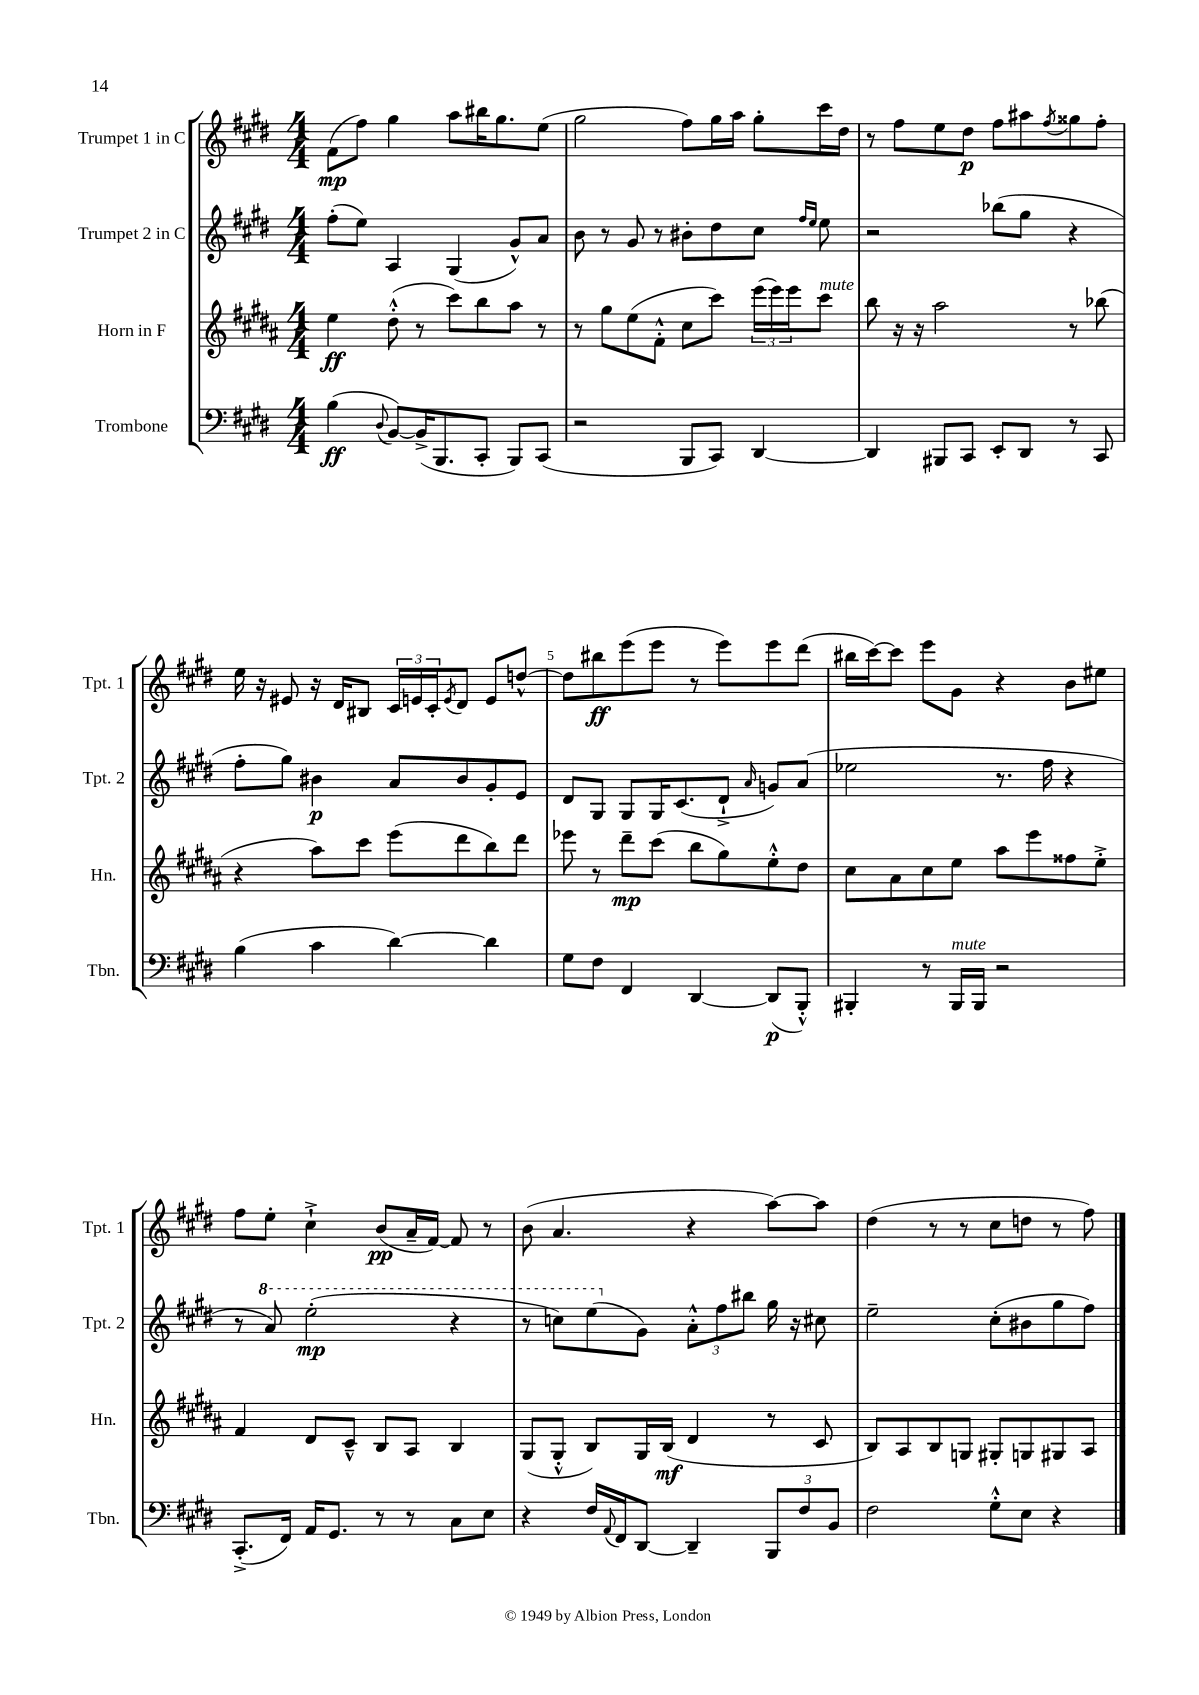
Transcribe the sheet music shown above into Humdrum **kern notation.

**kern	**dynam	**kern	**dynam	**kern	**dynam	**kern	**dynam
*part4	*part4	*part3	*part3	*part2	*part2	*part1	*part1
*staff4	*staff4	*staff3	*staff3	*staff2	*staff2	*staff1	*staff1
*I"Trombone	*	*I"Horn in F	*	*I"Trumpet 2 in C	*	*I"Trumpet 1 in C	*
*I'Tbn.	*	*I'Hn.	*	*I'Tpt. 2	*	*I'Tpt. 1	*
*clefF4	*	*clefG2	*	*clefG2	*	*clefG2	*
*k[f#c#g#d#]	*	*k[f#c#g#d#a#]	*	*k[f#c#g#d#]	*	*k[f#c#g#d#]	*
*M4/4	*	*M4/4	*	*M4/4	*	*M4/4	*
=1	=1	=1	=1	=1	=1	=1	=1
(4B\	ff	4ee\	ff	(8ff#'\L	.	(8f#\L	mp
.	.	.	.	8ee\J)	.	8ff#\J)	.
8qqD#/	.	.	.	.	.	.	.
[8BB/L)	.	(8dd#'^^\	.	4A/	.	4gg#\	.
(16BB^/K]	.	8r	.	.	.	.	.
8.BBB/	.	.	.	.	.	.	.
.	.	8ccc#\L)	.	(4G#/	.	8aa\L	.
8CC#'/J	.	8bb\	.	.	.	16bb#X\K	.
.	.	.	.	.	.	8.gg#\	.
8BBB/L)	.	8aa#\J	.	8g#^^/L)	.	.	.
(8CC#/J	.	8r	.	8a/J	.	(8ee\J	.
=2	=2	=2	=2	=2	=2	=2	=2
2r	.	8r	.	8b\	.	2gg#\	.
.	.	8gg#\L	.	8r	.	.	.
.	.	(8ee\	.	8g#/	.	.	.
.	.	8f#'^^\J	.	8r	.	.	.
8BBB/L	.	8cc#\L	.	8b#X'\L	.	8ff#\L)	.
8CC#/J)	.	8ccc#\J)	.	8dd#\	.	16gg#\L	.
.	.	.	.	.	.	16aa\JJ	.
[4DD#/	.	(24eee\LL	.	8cc#\J	.	8gg#'\L	.
.	.	24eee\)	.	.	.	.	.
.	.	24eee\J	.	.	.	.	.
.	.	.	.	16qqff#/LL	.	.	.
.	.	.	.	16qqee/JJ	.	.	.
!	!	!LO:TX:a:i:t=mute	!	!	!	!	!
.	.	8ccc#\J	.	8ee\	.	16ccc#\L	.
.	.	.	.	.	.	16dd#\JJ	.
=3	=3	=3	=3	=3	=3	=3	=3
4DD#/]	.	8bb\	.	2r	.	8r	.
.	.	16r	.	.	.	8ff#\L	.
.	.	16r	.	.	.	.	.
8BBB#X/L	.	2aa#\	.	.	.	8ee\	.
8CC#/J	.	.	.	.	.	8dd#\J	p
8EE'/L	.	.	.	(8bb-X\L	.	8ff#\L	.
8DD#/J	.	.	.	8gg#\J	.	8aa#X\	.
.	.	.	.	.	.	8qff#/	.
8r	.	8r	.	4r	.	8gg##X\	.
8CC#/	.	(8bb-X\	.	.	.	8ff#'\J	.
!!LO:LB:g=z
=4	=4	=4	=4	=4	=4	=4	=4
(4B\	.	4r	.	8ff#'\L	.	16ee\	.
.	.	.	.	.	.	16r	.
.	.	.	.	8gg#\J)	.	8e#X/	.
4c#\	.	8aa#\L)	.	4b#X\	p	16r	.
.	.	.	.	.	.	16d#/KL	.
.	.	8ccc#\J	.	.	.	8B#X/J	.
[4d#\)	.	(8eee\L	.	8a/L	.	24c#/LL	.
.	.	.	.	.	.	24en/	.
.	.	.	.	.	.	24c#'/J	.
.	.	.	.	.	.	8qe/	.
.	.	8ddd#\	.	8b#/	.	8d#/J	.
4d#\]	.	8bb\)	.	8g#'/	.	8e/L	.
.	.	8ddd#\J	.	8e/J	.	[8ddn^^/J	.
=5	=5	=5	=5	=5	=5	=5	=5
8G#\L	.	8eee-X\	.	8d#/L	.	8dd\L]	.
8F#\J	.	8r	.	8G#/J	.	8bb#X\	ff
4FF#/	.	8ddd#~\L	mp	8G#/L	.	(8eee\	.
.	.	(8ccc#\J	.	16G#/K	.	8eee\J	.
.	.	.	.	(8.c#/	.	.	.
[4DD#/	.	8bb\L	.	.	.	8r	.
.	.	8gg#\)	.	8d#`^/J	.	8eee\L)	.
.	.	.	.	16qqa/	.	.	.
(8DD#/L]	p	8ee'^^\	.	8gn/L)	.	8eee\	.
8BBB'^^/J)	.	8dd#\J	.	(8a/J	.	(8ddd#\J	.
=6	=6	=6	=6	=6	=6	=6	=6
4BBB#X'/	.	8cc#\L	.	2ee-X\	.	16bb#X\LL	.
.	.	.	.	.	.	[16ccc#\J)	.
.	.	8a#\	.	.	.	8ccc#\J]	.
8r	.	8cc#\	.	.	.	8eee\L	.
!LO:TX:a:i:t=mute	!	!	!	!	!	!	!
16BBB#/LL	.	8ee\J	.	.	.	8g#\J	.
16BBB#/JJ	.	.	.	.	.	.	.
2r	.	8aa#\L	.	8.r	.	4r	.
.	.	8eee\	.	.	.	.	.
.	.	.	.	16ff#\	.	.	.
.	.	8ff##X\	.	4r	.	8b\L	.
.	.	8ee'^\J	.	.	.	8ee#X\J	.
!!LO:LB:g=z
=7	=7	=7	=7	=7	=7	=7	=7
(8.CC#'^/L	.	4f#/	.	8r	.	8ff#\L	.
*	*	*	*	*8va	*	*	*
.	.	.	.	8aa/)	.	8ee'\J	.
16FF#/Jk)	.	.	.	.	.	.	.
16AA/KL	.	8d#/L	.	(2eee'\	mp	4cc#`^\	.
8.GG#/J	.	.	.	.	.	.	.
.	.	8c#~^^/J	.	.	.	.	.
8r	.	8B/L	.	.	.	(8b/L	pp
8r	.	8A#/J	.	.	.	16a~/L	.
.	.	.	.	.	.	[16f#/JJ)	.
8C#\L	.	4B/	.	4r	.	8f#/]	.
8E\J	.	.	.	.	.	8r	.
=8	=8	=8	=8	=8	=8	=8	=8
4r	.	(8G#/L	.	8r	.	(8b\	.
.	.	8G#'^^/J	.	8cccn\L)	.	4.a/	.
16F#/LL	.	8B/L)	.	(8eee\	.	.	.
8qqAA/	.	.	.	.	.	.	.
16FF#/J	.	.	.	.	.	.	.
*	*	*	*	*X8va	*	*	*
[8DD#/J	.	16G#/L	.	8g#\J)	.	.	.
.	.	(16B/JJ	mf	.	.	.	.
4DD#~/]	.	4d#/	.	12a'^^\L	.	4r	.
.	.	.	.	12ff#\	.	.	.
.	.	.	.	12bb#X\J	.	.	.
12BBB/L	.	8r	.	16gg#\	.	[8aa\L)	.
.	.	.	.	16r	.	.	.
12F#/	.	.	.	.	.	.	.
.	.	8c#/	.	8cc#X\	.	8aa\J]	.
12BB/J	.	.	.	.	.	.	.
=9	=9	=9	=9	=9	=9	=9	=9
2F#\	.	8B/L)	.	2ee~\	.	(4dd#\	.
.	.	8A#/	.	.	.	.	.
.	.	8B/	.	.	.	8r	.
.	.	8Gn/J	.	.	.	8r	.
8G#'^^\L	.	8G#X'/L	.	(8cc#'\L	.	8cc#\L	.
8E\J	.	8Gn/	.	8b#X\	.	8ddn\J	.
4r	.	8G#X/	.	8gg#\	.	8r	.
.	.	8A#/J	.	8ff#\J)	.	8ff#\)	.
==	==	==	==	==	==	==	==
*-	*-	*-	*-	*-	*-	*-	*-
